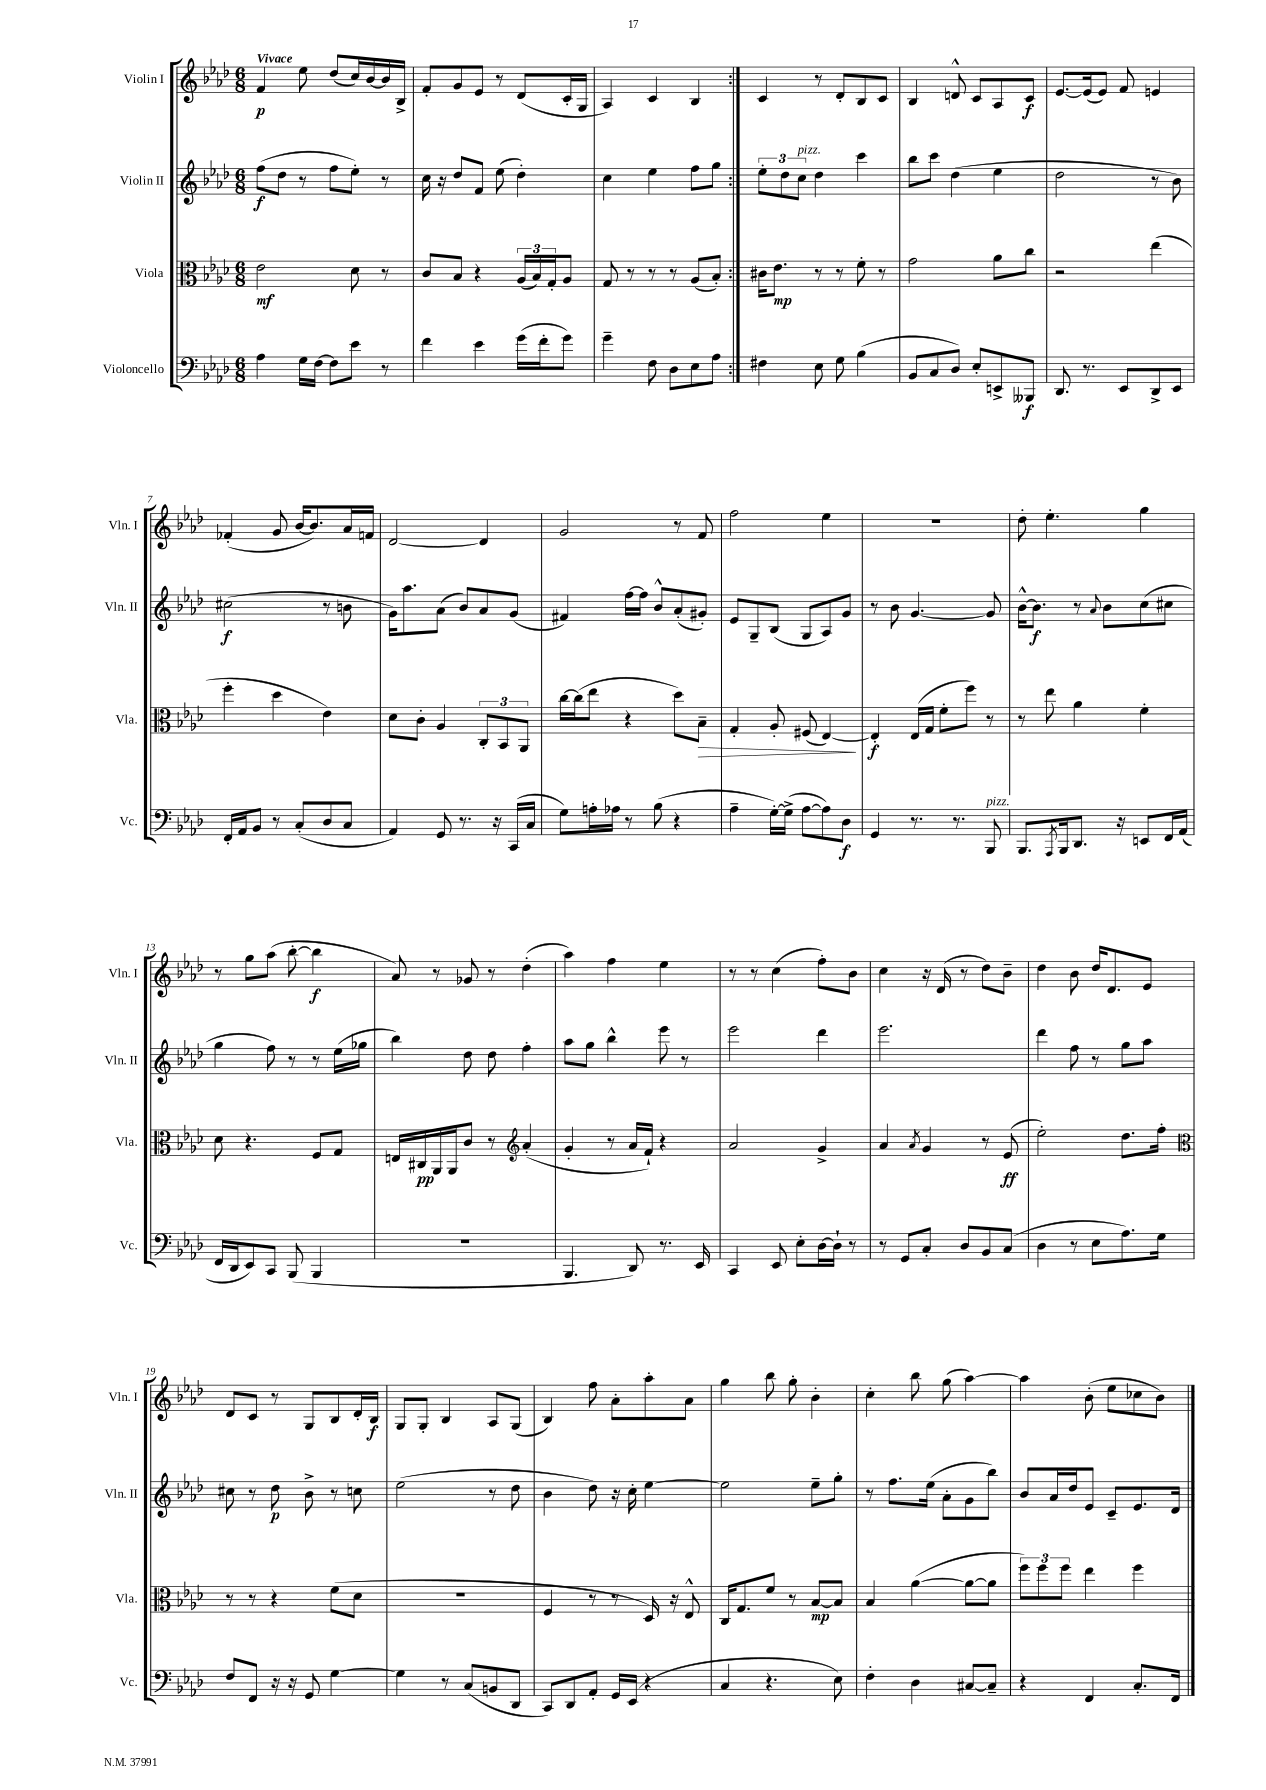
<<
\new StaffGroup <<
\new Staff = "s0" \with { instrumentName = "Violin I" shortInstrumentName = "Vln. I" } {
    \clef treble \key aes \major \numericTimeSignature \time 6/8 \tempo "Vivace"
    \repeat volta 2 { f'4\p ees''8 des''8( c''16) bes'16~ bes'16 bes16-> |
    f'8-. g'8 ees'8 r8 des'8( c'16-. g16 |
    aes4) c'4 bes4 | }
    c'4 r8 des'8-. bes8 c'8 |
    bes4 d'8-^ c'8 aes8 c'8\f |
    ees'8.~ ees'16( ees'8) f'8 e'4 |
    fes'4-.( g'8 bes'16~ bes'8.) aes'16 f'16 |
    des'2~ des'4 |
    g'2 r8 f'8 |
    f''2 ees''4 |
    R2. |
    des''8-. ees''4.-. g''4 |
    r8 g''8 aes''8( bes''8~-. bes''4\f |
    aes'8) r8 ges'8 r8 des''4-.( |
    aes''4) f''4 ees''4 |
    r8 r8 c''4( f''8-.) bes'8 |
    c''4 r16 des'16( r8 des''8) bes'8-- |
    des''4 bes'8 des''16 des'8. ees'8 |
    des'8 c'8 r8 g8 bes8 des'16-. bes16\f |
    g8 g8-. bes4 aes8 g8( |
    bes4) f''8 aes'8-. aes''8-. aes'8 |
    g''4 bes''8 g''8-. bes'4-. |
    c''4-. bes''8 g''8( aes''4~) |
    aes''4 bes'8-.( ees''8 ces''8 bes'8) \bar "|." |
}
\new Staff = "s1" \with { instrumentName = "Violin II" shortInstrumentName = "Vln. II" } {
    \clef treble \key aes \major \numericTimeSignature \time 6/8
    \repeat volta 2 { f''8\f( des''8 r8 f''8 ees''8-.) r8 |
    c''16 r16 des''8 f'8 ees''8( des''4-.) |
    c''4 ees''4 f''8 g''8 | }
    \tuplet 3/2 { ees''8-. des''8 c''8^\markup { \italic "pizz." } } des''4 c'''4 |
    bes''8 c'''8 des''4( ees''4 |
    des''2 r8 bes'8) |
    cis''2\f( r8 b'8 |
    g'16) aes''8. aes'8( bes'8) aes'8 g'8( |
    fis'4) f''16~ f''16 bes'8-^ aes'8-.( gis'8-.) |
    ees'8 g8-- bes8( g8 aes8) g'8 |
    r8 bes'8 g'4.~ g'8 |
    bes'16~-^ bes'8.\f r8 \appoggiatura { aes'8 } bes'8 c''8( cis''8 |
    g''4 f''8) r8 r8 ees''16( ges''16 |
    bes''4) des''8 des''8 f''4-. |
    aes''8 g''8 bes''4-^ ees'''8 r8 |
    ees'''2 des'''4 |
    ees'''2. |
    des'''4 f''8 r8 g''8 aes''8 |
    cis''8 r8 des''8\p bes'8-> r8 c''8 |
    ees''2( r8 des''8 |
    bes'4 des''8) r16 c''16-. ees''4~ |
    ees''2 ees''8-- g''8-. |
    r8 f''8. ees''16( aes'8-. g'8 bes''8) |
    bes'8 aes'16 des''16 ees'8 c'8-- ees'8. des'16 \bar "|." |
}
\new Staff = "s2" \with { instrumentName = "Viola" shortInstrumentName = "Vla." } {
    \clef alto \key aes \major \numericTimeSignature \time 6/8
    \repeat volta 2 { ees'2\mf des'8 r8 |
    c'8 bes8 r4 \tuplet 3/2 { aes16( bes16) g16-. } aes8 |
    g8 r8 r8 r8 aes8( bes8-.) | }
    cis'16 ees'8.\mp r8 r8 f'8-. r8 |
    g'2 aes'8 c''8 |
    r2 ees''4( |
    f''4-. des''4 ees'4) |
    des'8 c'8-. aes4 \tuplet 3/2 { c8-. bes,8 aes,8 } |
    c''16~ c''16( ees''8 r4 des''8) bes8--\> |
    g4-. aes8-. fis8( ees4~\!) |
    ees4-.\f ees16( g16 f'8-. f''8) r8 |
    r8 ees''8 aes'4 f'4-. |
    des'8 r4. f8 g8 |
    e16 cis16\pp aes,16 aes,16 c'8 r8 \clef treble aes'4-.( |
    g'4-. r8 aes'16 f'16-!) r4 |
    aes'2 g'4-> |
    aes'4 \acciaccatura { aes'8 } g'4 r8 ees'8\ff( |
    ees''2-.) des''8. f''16-. |
    \clef alto r8 r8 r4 f'8( des'8 |
    R2. |
    f4 r8 r8 des16) r16 ees8-^ |
    c16 g8. f'8 r8 bes8~\mp bes8 |
    bes4 aes'4~( aes'8~ aes'8 |
    \tuplet 3/2 { f''8) f''8 f''8 } ees''4 f''4 \bar "|." |
}
\new Staff = "s3" \with { instrumentName = "Violoncello" shortInstrumentName = "Vc." } {
    \clef bass \key aes \major \numericTimeSignature \time 6/8
    \repeat volta 2 { aes4 g16 f16~ f8 ees'8 r8 |
    f'4 ees'4 g'16( f'16-. g'8) |
    g'4-- f8 des8 ees8 aes8 | }
    fis4 ees8 g8 bes4( |
    bes,8 c8 des8) ees8-. e,8-> beses,,8\f |
    des,8. r8. ees,8 des,8-> ees,8 |
    f,16-. aes,16 bes,8 r8 c8-.( des8 c8 |
    aes,4) g,8 r8. r16 c,16( c16 |
    g8) a16-. aes16 r8 bes8( r4 |
    aes4-- g16~-.) g16->( aes8~ aes8) des8\f |
    g,4 r8. r8. bes,,8^\markup { \italic "pizz." } |
    bes,,8. \acciaccatura { aes,,8 } bes,,16 des,8. r16 e,8 f,16 aes,16( |
    f,16 des,16 ees,8) c,8 bes,,8( bes,,4 |
    R2. |
    bes,,4. des,8) r8. ees,16 |
    c,4 ees,8 ees8-. des16~ des16-! r8 |
    r8 g,8 c8-. des8 bes,8 c8( |
    des4 r8 ees8 aes8.) g16 |
    f8 f,8 r16 r16 g,8 g4~ |
    g4 r8 c8( b,8 des,8 |
    c,8) des,8 aes,8-. g,16 ees,16( r4 |
    c4 r4. ees8) |
    f4-. des4 cis8~ cis8-- |
    r4 f,4 c8.-. f,16 \bar "|." |
}
>>
>>
